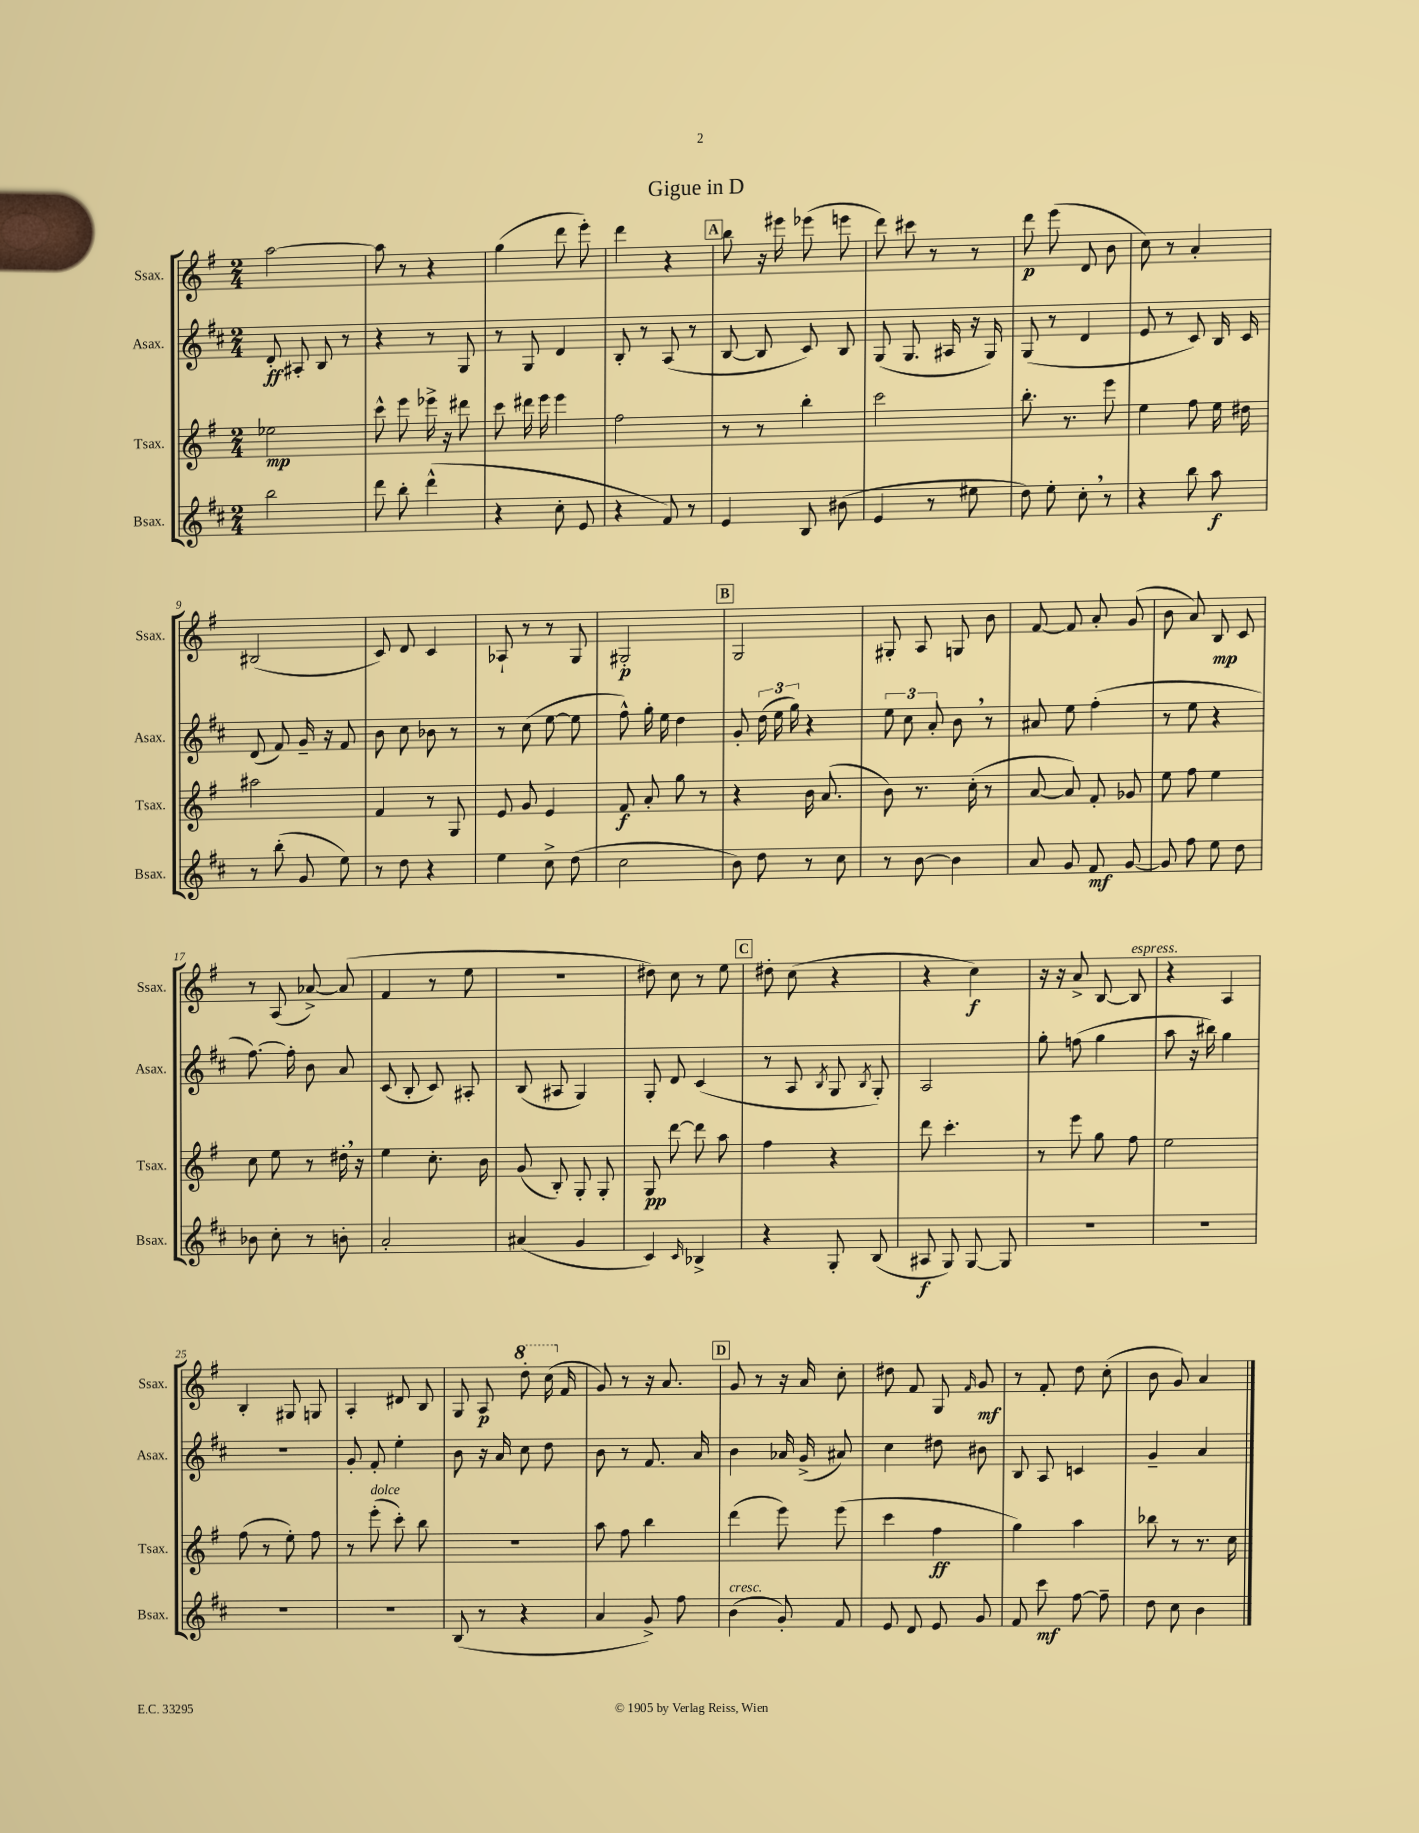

**kern	**kern	**kern	**kern
*staff4	*staff3	*staff2	*staff1
*clefG2	*clefG2	*clefG2	*clefG2
*k[f#c#]	*k[f#]	*k[f#c#]	*k[f#]
*M2/4	*M2/4	*M2/4	*M2/4
2bb\	2ee-\	8d'/	[2aa\
.	.	8A#'/	.
.	.	8B/	.
.	.	8r	.
=	=	=	=
8ddd\	8ccc^^\	4r	8aa\]
8bb'\	8eee\	.	8r
(4ddd^^\	16eee-^\	8r	4r
.	16r	.	.
.	8ddd#\	8G/	.
=	=	=	=
4r	8ccc\	8r	(4gg\
.	16ddd#\	8G/	.
.	16eee\	.	.
8cc#'\	4eee\	4d/	8ddd\
8e/	.	.	8eee'\)
=	=	=	=
4r	2ff#\	8B'/	4ddd\
.	.	8r	.
8f#/)	.	(8A/	4r
8r	.	8r	.
=	=	=	=
4e/	8r	[8B/	8bb\
.	8r	8B/]	16r
.	.	.	16eee#\
8B/	4bb'\	8c#/)	(8eee-\
(8b#\	.	8B/	8eee\
=	=	=	=
4e/	2ccc\	(8G/	8ddd\)
.	.	8.G/	8ccc#\
8r	.	.	8r
.	.	16A#/	.
8ee#\	.	16r	8r
.	.	16G/)	.
=	=	=	=
8dd\)	8.bb'\	(8G/	8ddd\
8ee'\	.	8r	(8eee\
.	8.r	.	.
8cc#'\	.	4d/	8d/
8r	8eee\	.	8b\
=	=	=	=
4r	4ee\	8e/	8cc\)
.	.	8r	8r
8bb\	8ff#\	8c#/)	4a'/
8aa\	16ee\	16B/	.
.	16dd#\	16c#/	.
=	=	=	=
8r	2aa#\	(8d/	(2B#/
(8bb'\	.	8f#/)	.
8g/	.	16g~/	.
.	.	16r	.
8ee\)	.	8f#/	.
=	=	=	=
8r	4f#/	8b\	8c/)
8dd\	.	8cc#\	8d/
4r	8r	8b-\	4c/
.	8G/	8r	.
=	=	=	=
4ee\	8e/	8r	8A-`/
.	8g/	(8cc#\	8r
8cc#^\	4e/	[8ee\	8r
(8dd\	.	8ee\]	8G/
=	=	=	=
2cc#\	8f#/	8ff#^^\)	2G#'/
.	8a'/	16gg'\	.
.	.	16ee\	.
.	8gg\	4dd\	.
.	8r	.	.
=	=	=	=
8b\)	4r	8g'/	2G/
8dd\	.	(24dd\	.
.	.	24ee\	.
.	.	24gg\)	.
8r	16b\	4r	.
.	(8.a/	.	.
8cc#\	.	.	.
=	=	=	=
8r	8b\)	12ee\	8G#'/
.	.	12cc#\	.
[8b\	8.r	.	8A/
.	.	12a'/	.
4b\]	.	8b\	8G/
.	(16cc'\	.	.
.	8r	8r	8b\
=	=	=	=
8a/	[8a/	8a#/	[8f#/
8g/	8a/])	8ee\	8f#/]
8f#/	8f#'/	(4ff#'\	8a'/
[8g/	8g-/	.	(8g/
=	=	=	=
8g/]	8ee\	8r	8b\
8ff#\	8ff#\	8ee\	8a/)
8ee\	4ee\	4r	8B/
8dd\	.	.	8c/
=	=	=	=
8b-\	8cc\	[8.ff#\)	8r
8cc#'\	8ee\	.	(8A/
.	.	16ff#'\]	.
8r	8r	8b\	[8a-^/)
8b'\	16dd#'\	8a/	(8a-/]
.	16r	.	.
=	=	=	=
2a'/	4ee\	(8c#/	4f#/
.	.	8B'/	.
.	8.cc'\	8c#/)	8r
.	.	8A#'/	8ee\
.	16b\	.	.
=	=	=	=
(4a#/	(8g/	(8B/	2r
.	8B'/)	8A#/	.
4g/	8G'/	4G/)	.
.	8G'/	.	.
=	=	=	=
4c#/)	8G/	8G'/	8dd#\)
.	[8ddd\	8d/	8cc\
16qqc#/	.	.	.
4B-^/	8ddd\]	(4c#/	8r
.	8aa\	.	8ee\
=	=	=	=
4r	4ff#\	8r	8dd#'\
.	.	8A/	(8cc\
.	.	8qB/	.
8G'/	4r	8G/	4r
.	.	8qB/	.
(8B/	.	8G'/)	.
=	=	=	=
8A#/	8ddd\	2A/	4r
8G/)	4.ccc'\	.	.
[8G/	.	.	4cc\)
8G/]	.	.	.
=	=	=	=
2r	8r	8gg'\	16r
.	.	.	16r
.	8eee\	(8ff\	8a^/
.	8gg\	4gg\	[8B/
.	8ff#\	.	8B/]
=	=	=	=
2r	2ee\	8aa\	4r
.	.	16r	.
.	.	16bb#\)	.
.	.	4gg\	4A/
=	=	=	=
2r	(8ff#\	2r	4B'/
.	8r	.	.
.	8ee'\)	.	8G#/
.	8ff#\	.	8G/
=	=	=	=
2r	8r	8g'/	4A'/
.	(8eee'\	8f#'/	.
.	8ccc'\)	4ee'\	8d#/
.	8bb\	.	8B/
=	=	=	=
(8B/	2r	8b\	8G/
8r	.	16r	8A/
.	.	16a/	.
4r	.	8cc#\	8ddd'\
.	.	8dd\	(16ccc\
.	.	.	16f#/
=	=	=	=
4a/	8aa\	8b\	8g/)
.	8ff#\	8r	8r
8g^/)	4bb\	8.f#/	16r
.	.	.	8.a/
8ff#\	.	.	.
.	.	16a/	.
=	=	=	=
(4b\	(4ddd\	4b\	8g/
.	.	.	8r
8g'/)	8eee\)	16a-/	16r
.	.	(16g^/	16a/
8f#/	(8eee\	8a#/)	8cc'\
=	=	=	=
8e/	4ccc\	4cc#\	8dd#\
8d/	.	.	8f#/
8e/	4ff#\	8dd#\	8G/
.	.	.	16qqf#/
8g/	.	8b#\	8g/
=	=	=	=
8f#/	4gg\)	8B/	8r
8ccc#\	.	8A/	8f#'/
[8ff#\	4aa\	4c/	8dd\
8ff#~\]	.	.	(8cc'\
=	=	=	=
8dd\	8bb-\	4g~/	8b\
8cc#\	8r	.	8g/)
4b\	8.r	4a/	4a/
.	16cc\	.	.
==	==	==	==
*-	*-	*-	*-
